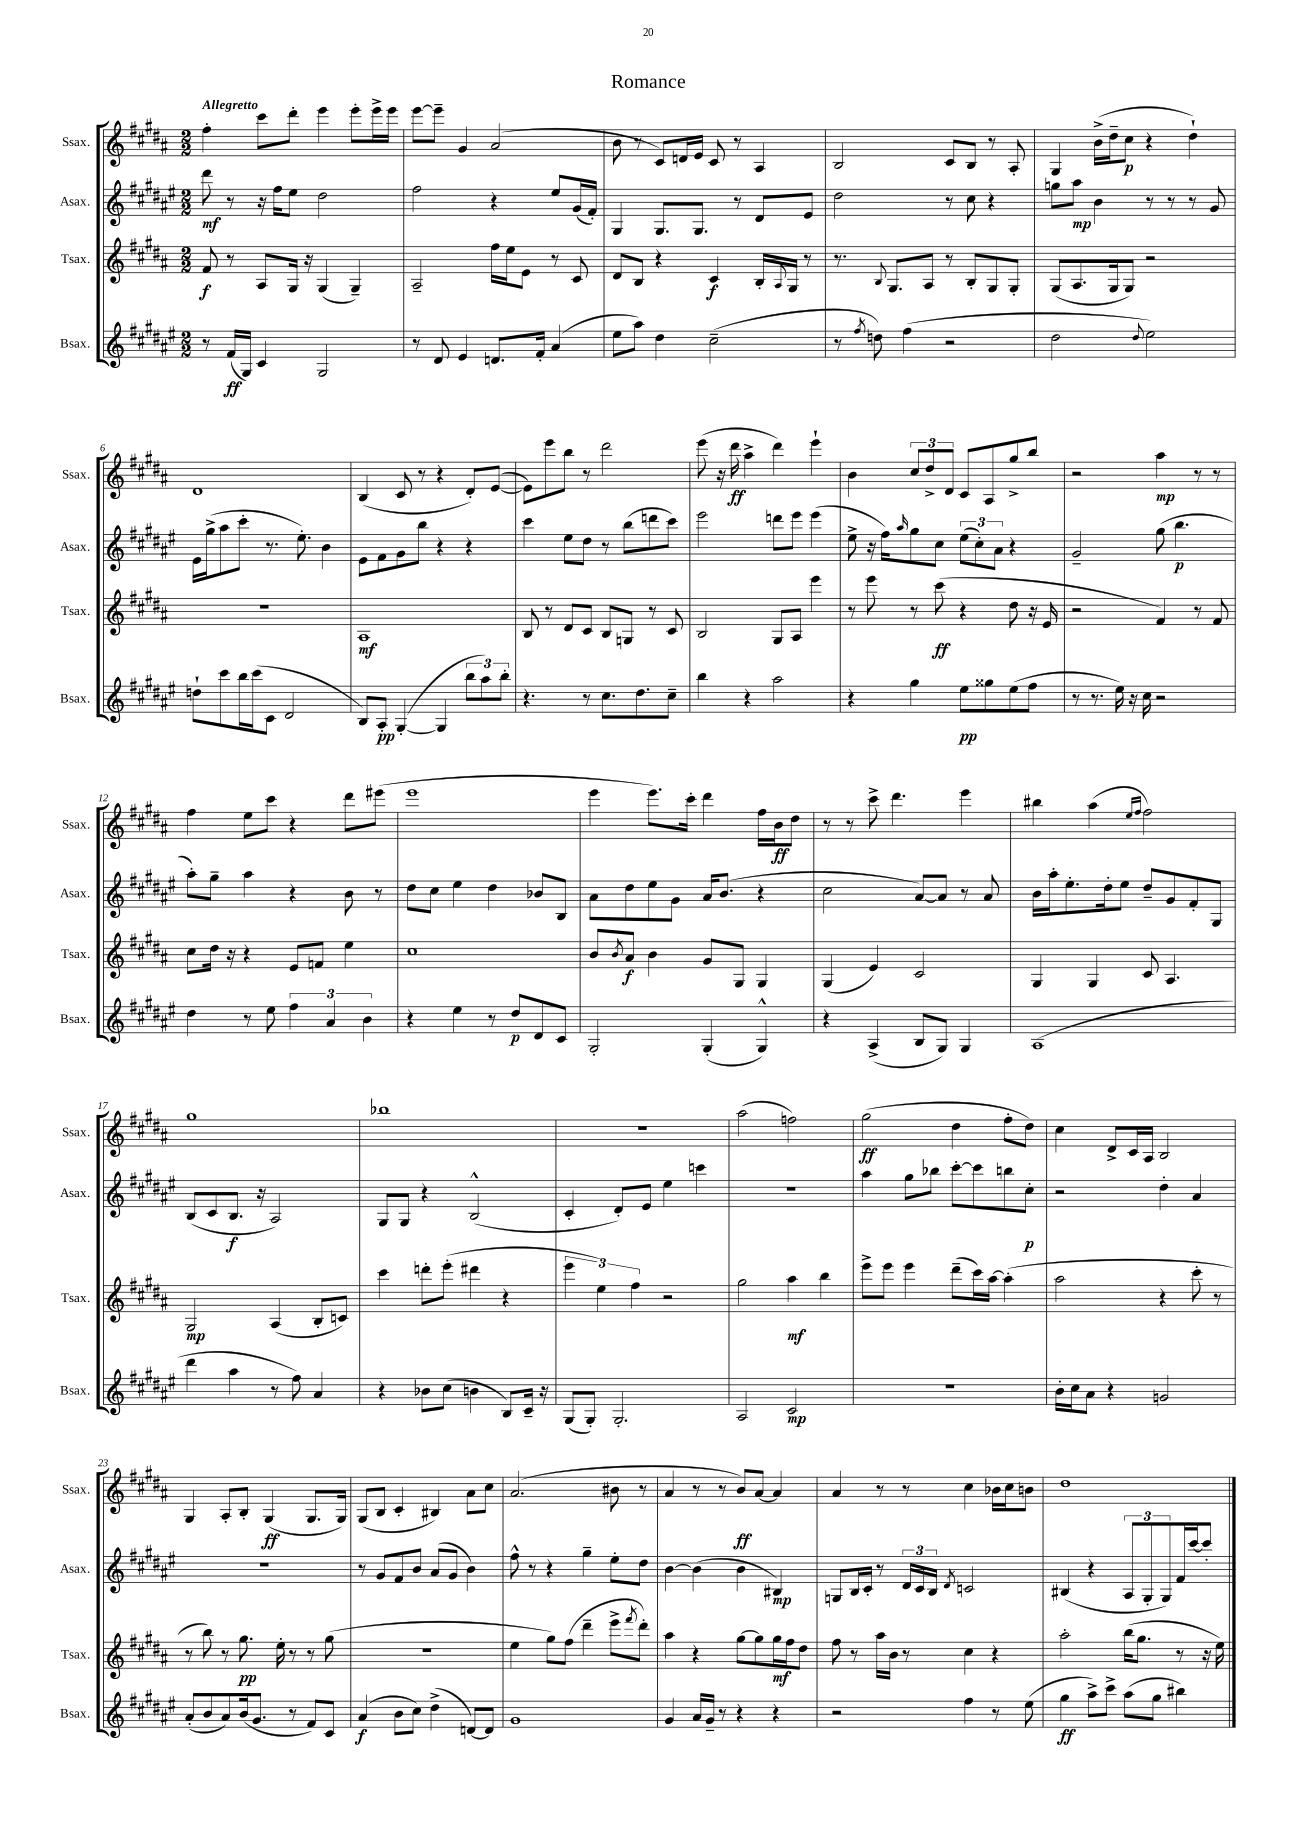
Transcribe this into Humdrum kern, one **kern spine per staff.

**kern	**dynam	**kern	**dynam	**kern	**dynam	**kern	**dynam
*part4	*part4	*part3	*part3	*part2	*part2	*part1	*part1
*staff4	*staff4	*staff3	*staff3	*staff2	*staff2	*staff1	*staff1
*I"Bsax.	*	*I"Tsax.	*	*I"Asax.	*	*I"Ssax.	*
*I'Bsax.	*	*I'Tsax.	*	*I'Asax.	*	*I'Ssax.	*
*clefG2	*	*clefG2	*	*clefG2	*	*clefG2	*
*k[f#c#g#d#a#e#]	*	*k[f#c#g#d#a#]	*	*k[f#c#g#d#a#e#]	*	*k[f#c#g#d#a#]	*
*M2/2	*	*M2/2	*	*M2/2	*	*M2/2	*
=1	=1	=1	=1	=1	=1	=1	=1
!	!	!	!	!	!	!LO:TX:a:B:t=Allegretto	!
8r	.	8f#/	f	8ddd#\	mf	4ff#'\	.
(16f#/LL	ff	8r	.	8r	.	.	.
16G#/JJ)	.	.	.	.	.	.	.
4c#/	.	8A#/L	.	16r	.	8ccc#\L	.
.	.	.	.	16ff#\KL	.	.	.
.	.	16G#/Jk	.	8ee#\J	.	8ddd#'\J	.
.	.	16r	.	.	.	.	.
2G#/	.	(4G#/	.	2dd#\	.	4eee\	.
.	.	4G#~/)	.	.	.	8eee'\L	.
.	.	.	.	.	.	16eee^\L	.
.	.	.	.	.	.	16eee\JJ	.
=2	=2	=2	=2	=2	=2	=2	=2
8r	.	2A#~/	.	2ff#\	.	[8eee\L	.
8d#/	.	.	.	.	.	8eee~\J]	.
4e#/	.	.	.	.	.	4g#/	.
8.dn/L	.	16ff#\LL	.	4r	.	(2a#/	.
.	.	16ee\J	.	.	.	.	.
.	.	8e\J	.	.	.	.	.
16f#'/Jk	.	.	.	.	.	.	.
(4a#/	.	8r	.	8ee#/L	.	.	.
.	.	8c#/	.	(16g#/L	.	.	.
.	.	.	.	16f#'/JJ)	.	.	.
=3	=3	=3	=3	=3	=3	=3	=3
8ee#\L	.	8d#/L	.	4G#/	.	8b\	.
8aa#\J)	.	8B/J	.	.	.	8r	.
4dd#\	.	4r	.	8.G#/L	.	8c#/L)	.
.	.	.	.	.	.	16dn/L	.
.	.	.	.	8.G#/J	.	16e/JJ	.
(2cc#~\	.	4c#/	f	.	.	8c#/	.
.	.	.	.	8r	.	8r	.
.	.	16B'/LL	.	8d#/L	.	4A#/	.
.	.	8qqA#/	.	.	.	.	.
.	.	16G#/JJ	.	.	.	.	.
.	.	8r	.	8e#/J	.	.	.
=4	=4	=4	=4	=4	=4	=4	=4
8r	.	8.r	.	2dd#\	.	2B/	.
8qff#/	.	.	.	.	.	.	.
8ddn\)	.	.	.	.	.	.	.
.	.	8qqB/	.	.	.	.	.
.	.	8.G#/L	.	.	.	.	.
(4ff#\	.	.	.	.	.	.	.
.	.	8A#/J	.	.	.	.	.
2r	.	8r	.	8r	.	8c#/L	.
.	.	8B'/L	.	8cc#\	.	8B/J	.
.	.	8G#/	.	4r	.	8r	.
.	.	8G#'/J	.	.	.	8A#'/	.
=5	=5	=5	=5	=5	=5	=5	=5
2dd#\	.	(8G#/L	.	8ggn\L	.	4G#/	.
.	.	8.A#/	.	8aa#\J	mp	.	.
.	.	.	.	4b\	.	(16b^\LL	.
.	.	16G#/k	.	.	.	16dd#~\J	.
.	.	8G#/J)	.	.	.	8cc#\J	p
8qqdd#/	.	.	.	.	.	.	.
2ee#\)	.	2r	.	8r	.	4r	.
.	.	.	.	8r	.	.	.
.	.	.	.	8r	.	4dd#`\)	.
.	.	.	.	8g#/	.	.	.
!!LO:LB:g=z
=6	=6	=6	=6	=6	=6	=6	=6
8ddn`\L	.	1r	.	16e#\LL	.	1d#	.
.	.	.	.	(16gg#^\J	.	.	.
8ccc#\	.	.	.	8aa#\	.	.	.
16bb\L	.	.	.	8ccc#'\J	.	.	.
(16ccc#\J	.	.	.	.	.	.	.
8c#\J	.	.	.	8.r	.	.	.
2d#/	.	.	.	.	.	.	.
.	.	.	.	8.ee#'\)	.	.	.
.	.	.	.	4b\	.	.	.
=7	=7	=7	=7	=7	=7	=7	=7
8B/L)	.	1A#	mf	8e#\L	.	(4B/	.
8A#'/J	pp	.	.	8f#\	.	.	.
([4G#'/	.	.	.	8g#\	.	8c#/	.
.	.	.	.	8bb\J	.	8r	.
4G#/]	.	.	.	4r	.	4r	.
12bb\L	.	.	.	4r	.	8d#'/L)	.
12aa#\)	.	.	.	.	.	.	.
.	.	.	.	.	.	([8e/J	.
12bb'\J	.	.	.	.	.	.	.
=8	=8	=8	=8	=8	=8	=8	=8
4.r	.	8B/	.	4ccc#\	.	8e\L])	.
.	.	8r	.	.	.	8eee\	.
.	.	8d#/L	.	8ee#\L	.	8bb\J	.
8r	.	8c#/J	.	8dd#\J	.	8r	.
8.cc#\L	.	8B/L	.	8r	.	2ddd#\	.
.	.	8Gn/J	.	(8bb\L	.	.	.
8.dd#\	.	.	.	.	.	.	.
.	.	8r	.	8dddn\	.	.	.
8cc#~\J	.	8c#/	.	8ccc#\J)	.	.	.
=9	=9	=9	=9	=9	=9	=9	=9
4bb\	.	2B/	.	2eee#\	.	(8eee\	.
.	.	.	.	.	.	16r	.
.	.	.	.	.	.	16ddd#\	ff
4r	.	.	.	.	.	4aa#^\	.
2aa#\	.	8G#/L	.	8dddn\L	.	4ddd#\)	.
.	.	8A#/J	.	8eee#\J	.	.	.
.	.	4eee\	.	(4eee#\	.	4eee`\	.
=10	=10	=10	=10	=10	=10	=10	=10
4r	.	8r	.	8ee#^\	.	4b\	.
.	.	8eee\	.	16r	.	.	.
.	.	.	.	16ff#\KL)	.	.	.
.	.	.	.	16qqaa#/	.	.	.
4gg#\	.	8r	.	8gg#\	.	12cc#/L	.
.	.	.	.	.	.	12dd#^/	.
.	.	(8ccc#\	ff	8cc#\J	.	.	.
.	.	.	.	.	.	12d#/J	.
8ee#\L	pp	4r	.	(12ee#\L	.	8c#/L	.
.	.	.	.	12cc#'\)	.	.	.
8gg##X\	.	.	.	.	.	8A#/	.
.	.	.	.	12a#\J	.	.	.
(8ee#\	.	8dd#\	.	4r	.	8gg#^/	.
8ff#\J	.	16r	.	.	.	8bb/J	.
.	.	16e/	.	.	.	.	.
=11	=11	=11	=11	=11	=11	=11	=11
8r	.	2r	.	2g#~/	.	2r	.
8.r	.	.	.	.	.	.	.
16ee#\)	.	.	.	.	.	.	.
16r	.	.	.	.	.	.	.
16cc#\	.	.	.	.	.	.	.
2r	.	4f#/)	.	(8gg#\	.	4aa#\	mp
.	.	.	.	4.bb\	p	.	.
.	.	8r	.	.	.	8r	.
.	.	8f#/	.	.	.	8r	.
!!LO:LB:g=z
=12	=12	=12	=12	=12	=12	=12	=12
4dd#\	.	8cc#\L	.	8aa#'\L)	.	4ff#\	.
.	.	16dd#\Jk	.	8gg#~\J	.	.	.
.	.	16r	.	.	.	.	.
8r	.	4r	.	4aa#\	.	8ee\L	.
8ee#\	.	.	.	.	.	8ccc#\J	.
6ff#\	.	8e/L	.	4r	.	4r	.
.	.	8fn/J	.	.	.	.	.
6a#/	.	.	.	.	.	.	.
.	.	4ee\	.	8b\	.	8ddd#\L	.
6b\	.	.	.	.	.	.	.
.	.	.	.	8r	.	(8eee#X\J	.
=13	=13	=13	=13	=13	=13	=13	=13
4r	.	1cc#	.	8dd#\L	.	1eee	.
.	.	.	.	8cc#\J	.	.	.
4ee#\	.	.	.	4ee#\	.	.	.
8r	.	.	.	4dd#\	.	.	.
8dd#/L	p	.	.	.	.	.	.
8d#/	.	.	.	8b-X/L	.	.	.
8c#/J	.	.	.	8B/J	.	.	.
=14	=14	=14	=14	=14	=14	=14	=14
2G#'/	.	8b/L	.	8a#\L	.	4eee\	.
.	.	8qb/	.	.	.	.	.
.	.	8a#/J	f	8dd#\	.	.	.
.	.	4b\	.	8ee#\	.	8.eee\L)	.
.	.	.	.	8g#\J	.	.	.
.	.	.	.	.	.	16ccc#'\Jk	.
(4G#'/	.	8g#/L	.	16a#/KL	.	4ddd#\	.
.	.	.	.	(8.b/J	.	.	.
.	.	8G#/J	.	.	.	.	.
4G#^^/)	.	4G#/	.	4r	.	16ff#\LL	.
.	.	.	.	.	.	16b\J	ff
.	.	.	.	.	.	8dd#\J	.
=15	=15	=15	=15	=15	=15	=15	=15
4r	.	(4G#/	.	2cc#\	.	8r	.
.	.	.	.	.	.	8r	.
(4A#^/	.	4e/)	.	.	.	8ccc#^\	.
.	.	.	.	.	.	4.ddd#\	.
8B/L	.	2c#/	.	[8a#/L)	.	.	.
8G#/J)	.	.	.	8a#/J]	.	.	.
4G#/	.	.	.	8r	.	4eee\	.
.	.	.	.	8a#/	.	.	.
=16	=16	=16	=16	=16	=16	=16	=16
(1A#	.	4G#/	.	16b\LL	.	4bb#X\	.
.	.	.	.	16aa#'\J	.	.	.
.	.	.	.	8.ee#'\	.	.	.
.	.	4G#/	.	.	.	(4aa#\	.
.	.	.	.	16dd#'\k	.	.	.
.	.	.	.	8ee#\J	.	.	.
.	.	.	.	.	.	16qqee/LL	.
.	.	.	.	.	.	16qqff#/JJ	.
.	.	8c#/	.	8dd#~/L	.	2ff#\)	.
.	.	4.A#/	.	8g#/	.	.	.
.	.	.	.	8f#'/	.	.	.
.	.	.	.	8G#/J	.	.	.
!!LO:LB:g=z
=17	=17	=17	=17	=17	=17	=17	=17
4ddd#\	.	2G#/	mp	(8B/L	.	1gg#	.
.	.	.	.	8c#/	.	.	.
4aa#\	.	.	.	8.B/J	f	.	.
.	.	.	.	16r	.	.	.
8r	.	(4A#/	.	2A#/)	.	.	.
8ff#\)	.	.	.	.	.	.	.
4a#/	.	8B'/L	.	.	.	.	.
.	.	8cn/J)	.	.	.	.	.
=18	=18	=18	=18	=18	=18	=18	=18
4r	.	4ccc#\	.	8G#/L	.	1bb-X	.
.	.	.	.	8G#/J	.	.	.
8b-X\L	.	8dddn'\L	.	4r	.	.	.
(8cc#\J	.	(8eee'\J	.	.	.	.	.
4bn\	.	4ddd#X\	.	(2B^^/	.	.	.
8B/L)	.	4r	.	.	.	.	.
16c#~/Jk	.	.	.	.	.	.	.
16r	.	.	.	.	.	.	.
=19	=19	=19	=19	=19	=19	=19	=19
(8G#/L	.	6eee\	.	4c#'/	.	1r	.
8G#'/J)	.	.	.	.	.	.	.
.	.	6ee\)	.	.	.	.	.
2.G#'/	.	.	.	8d#'/L)	.	.	.
.	.	6ff#\	.	.	.	.	.
.	.	.	.	8e#/J	.	.	.
.	.	2r	.	4ee#\	.	.	.
.	.	.	.	4cccn\	.	.	.
=20	=20	=20	=20	=20	=20	=20	=20
2A#/	.	2gg#\	.	1r	.	(2aa#\	.
2c#/	mp	4aa#\	mf	.	.	2ffn\)	.
.	.	4bb\	.	.	.	.	.
=21	=21	=21	=21	=21	=21	=21	=21
1r	.	8eee^\L	.	4aa#\	.	(2gg#\	ff
.	.	8eee\J	.	.	.	.	.
.	.	4eee\	.	8gg#\L	.	.	.
.	.	.	.	8bb-X\J	.	.	.
.	.	(8ddd#~\L	.	[8ccc#'\L	.	4dd#\	.
.	.	16ccc#\L)	.	8ccc#\]	.	.	.
.	.	[16aa#\JJ	.	.	.	.	.
.	.	(4aa#'\]	.	8bbn\	.	8ff#'\L	.
.	.	.	.	8cc#'\J	p	8dd#\J)	.
=22	=22	=22	=22	=22	=22	=22	=22
16b'\LL	.	2aa#\	.	2r	.	4cc#\	.
16cc#\J	.	.	.	.	.	.	.
8a#\J	.	.	.	.	.	.	.
4r	.	.	.	.	.	8d#^/L	.
.	.	.	.	.	.	16c#/L	.
.	.	.	.	.	.	16A#/JJ	.
2gn/	.	4r	.	4dd#'\	.	2B/	.
.	.	8ccc#'\	.	4a#/	.	.	.
.	.	8r	.	.	.	.	.
!!LO:LB:g=z
=23	=23	=23	=23	=23	=23	=23	=23
(8a#'/L	.	8r	.	1r	.	4G#/	.
8b/	.	8bb\)	.	.	.	.	.
8a#/)	.	8r	.	.	.	8A#'/L	.
(16b/k	.	8.gg#\	pp	.	.	8B'/J	.
8.g#/J	.	.	.	.	.	.	.
.	.	.	.	.	.	(4G#/	ff
.	.	16ee'\	.	.	.	.	.
8r	.	8r	.	.	.	.	.
8f#/L)	.	8r	.	.	.	8.G#/L	.
8c#/J	.	(8gg#\	.	.	.	.	.
.	.	.	.	.	.	16G#/Jk)	.
=24	=24	=24	=24	=24	=24	=24	=24
(4a#/	f	1r	.	8r	.	(8G#/L	.
.	.	.	.	8g#/L	.	8B/J	.
8b\L	.	.	.	8f#/	.	4c#'/	.
8cc#\J)	.	.	.	8b/J	.	.	.
(4dd#^\	.	.	.	(8a#/L	.	4B#X/)	.
.	.	.	.	8g#/J	.	.	.
[8dn/L)	.	.	.	4b\)	.	8a#\L	.
8d/J]	.	.	.	.	.	8cc#\J	.
=25	=25	=25	=25	=25	=25	=25	=25
1g#	.	4ee\	.	8ff#^^\	.	(2.a#/	.
.	.	.	.	8r	.	.	.
.	.	8gg#\L)	.	4r	.	.	.
.	.	(8ff#\J	.	.	.	.	.
.	.	4ddd#~\	.	4gg#~\	.	.	.
.	.	8eee^\L	.	8ee#'\L	.	8b#X\	.
.	.	8qfff#/	.	.	.	.	.
.	.	8ddd#'\J)	.	8dd#\J	.	8r	.
=26	=26	=26	=26	=26	=26	=26	=26
4g#/	.	4aa#\	.	[4b\	.	4a#/	.
16a#/LL	.	4r	.	(4b\]	.	8r	.
16g#~/JJ	.	.	.	.	.	.	.
8r	.	.	.	.	.	8r	.
4r	.	[8gg#\L	.	4b\	.	8b/L)	ff
.	.	8gg#\]	.	.	.	[8a#/J	.
4r	.	16gg#\L	mf	4B#X/)	mp	4a#/]	.
.	.	16ff#\J	.	.	.	.	.
.	.	8dd#\J	.	.	.	.	.
=27	=27	=27	=27	=27	=27	=27	=27
2r	.	8ff#\	.	8Gn/L	.	4a#/	.
.	.	8r	.	16B/L	.	.	.
.	.	.	.	16c#'/JJ	.	.	.
.	.	16aa#\LL	.	8r	.	8r	.
.	.	16b\JJ	.	.	.	.	.
.	.	8r	.	24d#/LL	.	8r	.
.	.	.	.	24c#/	.	.	.
.	.	.	.	24B/JJ	.	.	.
.	.	.	.	8qd#/	.	.	.
4ff#\	.	4cc#\	.	2cn/	.	4cc#\	.
8r	.	4r	.	.	.	16b-X\LL	.
.	.	.	.	.	.	16cc#\J	.
(8ee#\	.	.	.	.	.	8bn\J	.
=28	=28	=28	=28	=28	=28	=28	=28
4gg#\	ff	2aa#'\	.	(4B#X/	.	1dd#	.
8aa#^\L)	.	.	.	4r	.	.	.
8ccc#^\J	.	.	.	.	.	.	.
(8aa#\L	.	(16bb\KL	.	12A#/L	.	.	.
.	.	8.gg#\J	.	.	.	.	.
.	.	.	.	12G#'/	.	.	.
8gg#\J	.	.	.	.	.	.	.
.	.	.	.	12G#/)	.	.	.
4bb#X\)	.	8r	.	16f#/L	.	.	.
.	.	.	.	[16ccc#/J	.	.	.
.	.	16r	.	8ccc#'/J]	.	.	.
.	.	16ee\)	.	.	.	.	.
==	==	==	==	==	==	==	==
*-	*-	*-	*-	*-	*-	*-	*-
